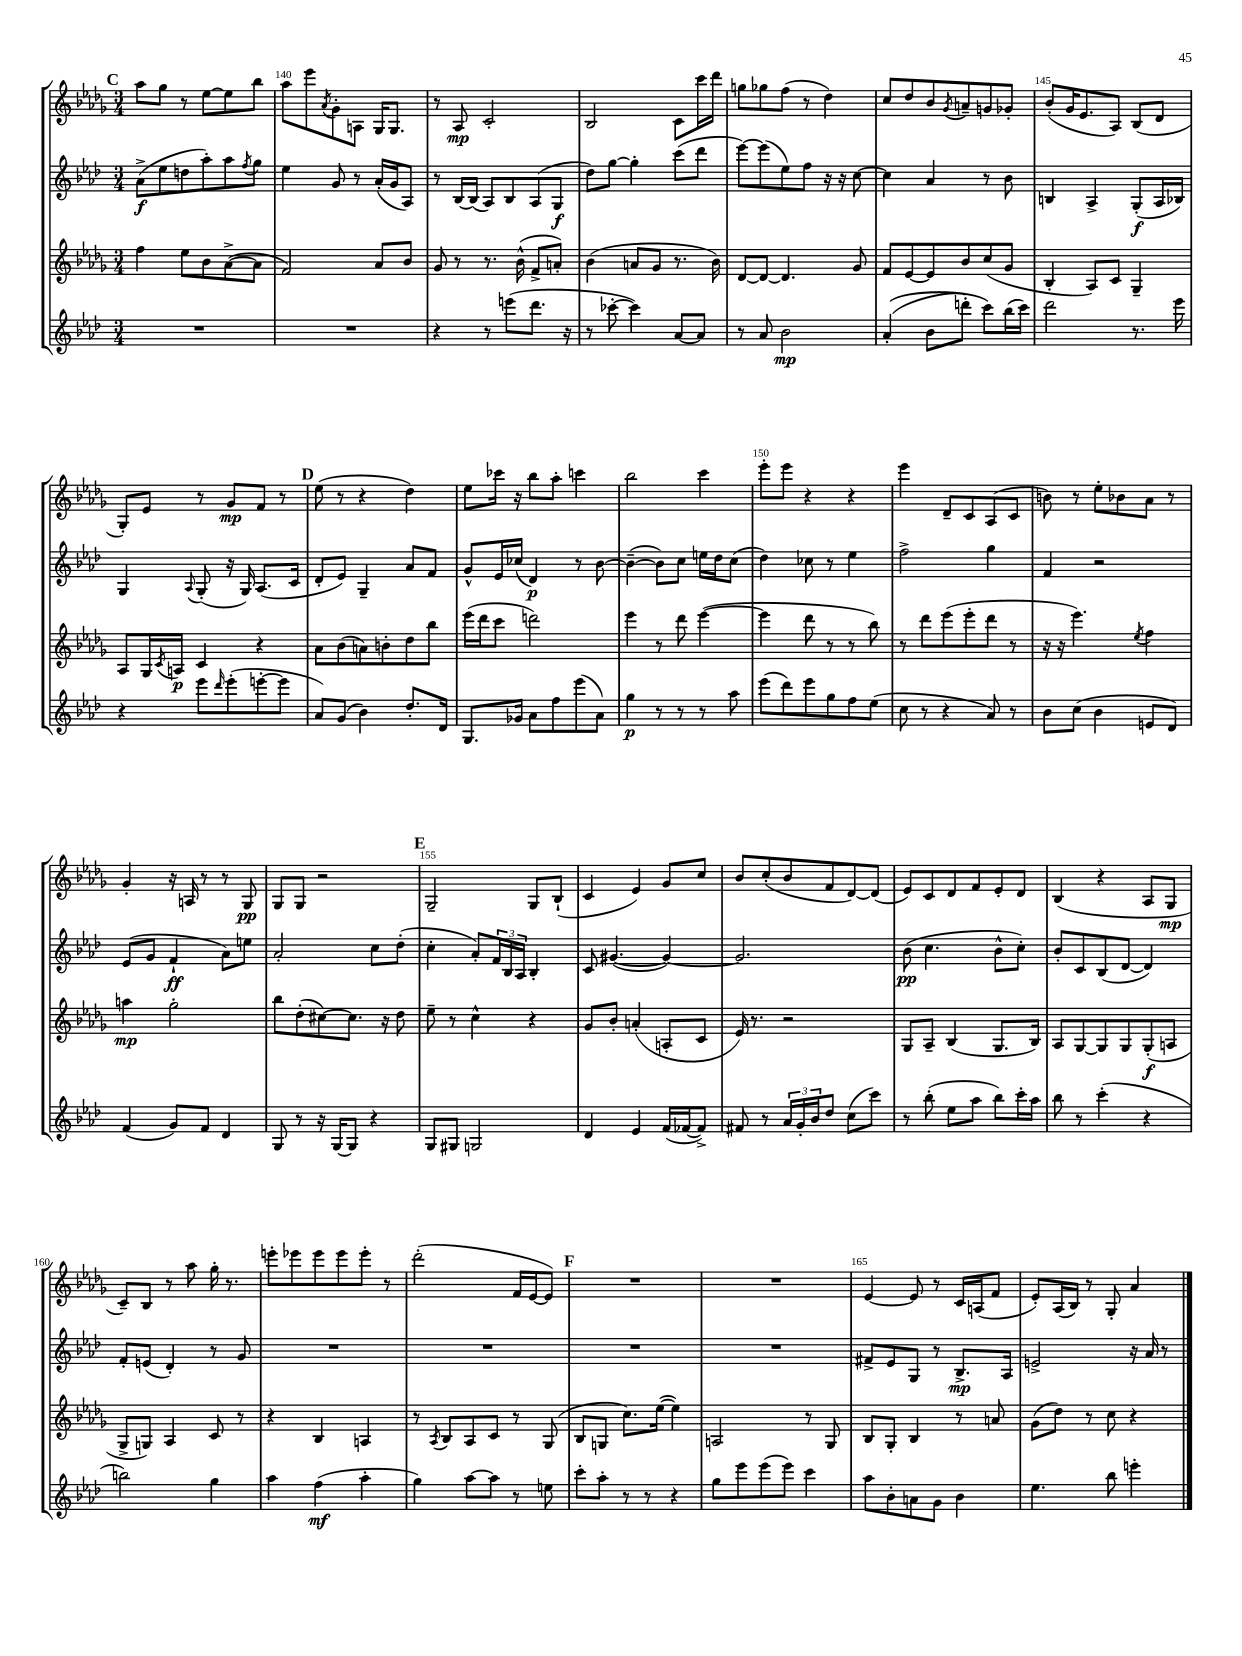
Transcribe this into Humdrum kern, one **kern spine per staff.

**kern	**kern	**kern	**kern
*staff4	*staff3	*staff2	*staff1
*clefG2	*clefG2	*clefG2	*clefG2
*k[b-e-a-d-]	*k[b-e-a-d-g-]	*k[b-e-a-d-]	*k[b-e-a-d-g-]
*M3/4	*M3/4	*M3/4	*M3/4
2.r	4ff	(8a-^	8aa-
.	.	8ee-	8gg-
.	8ee-	8dd	8r
.	8b-	8aa-')	[8ee-
.	([8a-^	8aa-	8ee-]
.	.	8qff	.
.	8a-]	8gg	8bb-
=	=	=	=
2.r	2f)	4ee-	8aa-
.	.	.	8eee-
.	.	.	8qa-
.	.	8g	8g-'
.	.	8r	8A
.	8a-	(16a-'	16G-
.	.	16g	8.G-
.	8b-	8A-)	.
=	=	=	=
4r	8g-	8r	8r
.	8r	[16B-	8A-
.	.	(16B-]	.
8r	8.r	8A-)	2c'
(8eee	.	8B-	.
.	(16b-^^	.	.
8.ddd-	8f^	(8A-	.
.	8a')	8G	.
16r	.	.	.
=	=	=	=
8r	(4b-	8dd-)	2B-
[8ccc-'	.	[8gg	.
4ccc-])	8a	4gg']	.
.	8g-	.	.
[8a-	8.r	(8ccc	8c
8a-]	.	8ddd-	16ccc
.	16b-)	.	16ddd-
=	=	=	=
8r	[8d-	[8eee-)	8gg
8a-	8d-_	(8eee-]	8gg-
2b-	4.d-]	8ee-)	(8ff
.	.	8ff	8r
.	.	16r	4dd-)
.	.	16r	.
.	8g-	[8cc	.
=	=	=	=
&((4a-'	8f	4cc]	8cc
.	[8e-	.	8dd-
8b-	8e-]	4a-	8b-
.	.	.	8qg-
8ddd')	8b-	.	8a~
8ccc&)	(8cc	8r	8g
(16bb-	8g-	8b-	8g-'
16ccc)	.	.	.
=	=	=	=
2ddd-	4B-'	4B	(8b-'
.	.	.	16g-
.	.	.	8.e-
.	8A-)	4A-^	.
.	8c	.	8A-)
8.r	4G-~	(8G'	(8B-
.	.	16A-	8d-
16eee-	.	16B-)	.
=	=	=	=
4r	8A-	4G	8G-')
.	16G-	.	8e-
.	8qc	.	.
.	16A	.	.
.	.	8qqA-	.
8eee-	4c	(8G'	8r
16qqddd-	.	.	.
(8eee-'	.	16r	8g-
.	.	16G)	.
[8eee'	4r	(8.A-	8f
8eee]	.	.	8r
.	.	16c	.
=	=	=	=
8a-)	8a-	8d-'	(8ee-
(8g	(8b-	8e-)	8r
4b-)	8a)	4G~	4r
.	8b'	.	.
8.dd-'	8dd-	8a-	4dd-)
.	8bb-	8f	.
16d-	.	.	.
=	=	=	=
8.G	(16eee-	8g^^	8ee-
.	16ddd-	.	.
.	8ccc	16e-	16ccc-
16g-	.	(16cc-	16r
8a-	2ddd)	4d-)	8bb-
8ff	.	.	8aa-'
(8eee-	.	8r	4ccc
8a-)	.	[8b-	.
=	=	=	=
4gg	4eee-	(4b-~_	2bb-
8r	8r	8b-])	.
8r	8ddd-	8cc	.
8r	([4eee-	16ee	4ccc
.	.	16dd-	.
8aa-	.	(8cc	.
=	=	=	=
(8eee-	4eee-]	4dd-)	8eee-'
8ddd-)	.	.	8eee-
8eee-	8ddd-	8cc-	4r
8gg	8r	8r	.
8ff	8r	4ee-	4r
(8ee-	8bb-)	.	.
=	=	=	=
8cc	8r	2ff^	4eee-
8r	8ddd-	.	.
4r	(8eee-	.	8d-~
.	8eee-'	.	8c
8a-)	8ddd-	4gg	(8A-
8r	8r	.	8c
=	=	=	=
8b-	16r	4f	8b)
.	16r	.	.
(8cc	4.eee-)	.	8r
4b-	.	2r	8ee-'
.	.	.	8b-
.	8qee-	.	.
8e	4ff	.	8a-
8d-)	.	.	8r
=	=	=	=
(4f	4aa	(8e-	4g-'
.	.	8g	.
8g)	2gg-'	4f`	16r
.	.	.	16A
8f	.	.	8r
4d-	.	8a-)	8r
.	.	8ee	8G-
=	=	=	=
8G	8bb-	2a-'	8G-
8r	(8dd-'	.	8G-
16r	[8cc#)	.	2r
[16G	.	.	.
8G]	8.cc#]	.	.
4r	.	8cc	.
.	16r	.	.
.	8dd-	(8dd-'	.
=	=	=	=
8G	8ee-~	4cc'	2G-~
8G#	8r	.	.
2G	4cc^^	8a-')	.
.	.	24f	.
.	.	24B-	.
.	.	24A-	.
.	4r	4B-'	8G-
.	.	.	(8B-`
=	=	=	=
4d-	8g-	8c	4c
.	8b-'	([4.g#	.
4e-	(4a'	.	4e-)
(16f	8A'	4g#_)	8g-
[16f-	.	.	.
8f-^])	8c	.	8cc
=	=	=	=
8f#	16e-)	2.g#]	8b-
.	8.r	.	.
8r	.	.	(8cc'
24a-	2r	.	8b-
24g'	.	.	.
24b-	.	.	.
8dd-	.	.	8f
(8cc	.	.	[8d-)
8ccc)	.	.	(8d-]
=	=	=	=
8r	8G-	(8b-	8e-)
(8bb-'	8A-~	4.cc	8c
8ee-	(4B-	.	8d-
8aa-	.	.	8f
8bb-)	8.G-	8b-^^	8e-'
16ccc'	.	8cc')	8d-
16aa-	16B-)	.	.
=	=	=	=
8bb-	8A-	8b-'	(4B-
8r	[8G-	8c	.
(4ccc'	8G-]	(8B-	4r
.	8G-	[8d-	.
4r	(8G-'	4d-])	8A-
.	8A	.	8G-
=	=	=	=
2bb)	8G-^	8f'	8c~)
.	8G)	(8e	8B-
.	4A-	4d-')	8r
.	.	.	8aa-
4gg	8c	8r	16gg-'
.	.	.	8.r
.	8r	8g	.
=	=	=	=
4aa-	4r	2.r	8eee'
.	.	.	8eee-
(4ff	4B-	.	8eee-
.	.	.	8eee-
4aa-'	4A	.	8eee-'
.	.	.	8r
=	=	=	=
4gg)	8r	2.r	(2ddd-'
.	8qA-	.	.
.	8B-	.	.
[8aa-	8A-	.	.
8aa-]	8c	.	.
8r	8r	.	16f
.	.	.	[16e-
8ee	(8G-	.	8e-])
=	=	=	=
8ccc'	8B-	2.r	2.r
8aa-'	8G	.	.
8r	8.cc)	.	.
8r	.	.	.
.	([16ee-	.	.
4r	4ee-])	.	.
=	=	=	=
8gg	2A	2.r	2.r
8eee-	.	.	.
(8eee-	.	.	.
8eee-)	.	.	.
4ccc	8r	.	.
.	8G-	.	.
=	=	=	=
8aa-	8B-	8f#^	[4e-
8b-'	8G-'	8e-	.
8a	4B-	8G	8e-]
8g	.	8r	8r
4b-	8r	8.B-^	16c
.	.	.	(16A
.	8a	.	8f
.	.	16A-	.
=	=	=	=
4.ee-	(8g-	2e^	8e-')
.	8dd-)	.	(16A-
.	.	.	16B-)
.	8r	.	8r
8bb-	8cc	.	8G-'
4eee'	4r	16r	4a-
.	.	16a-	.
.	.	8r	.
==	==	==	==
*-	*-	*-	*-
